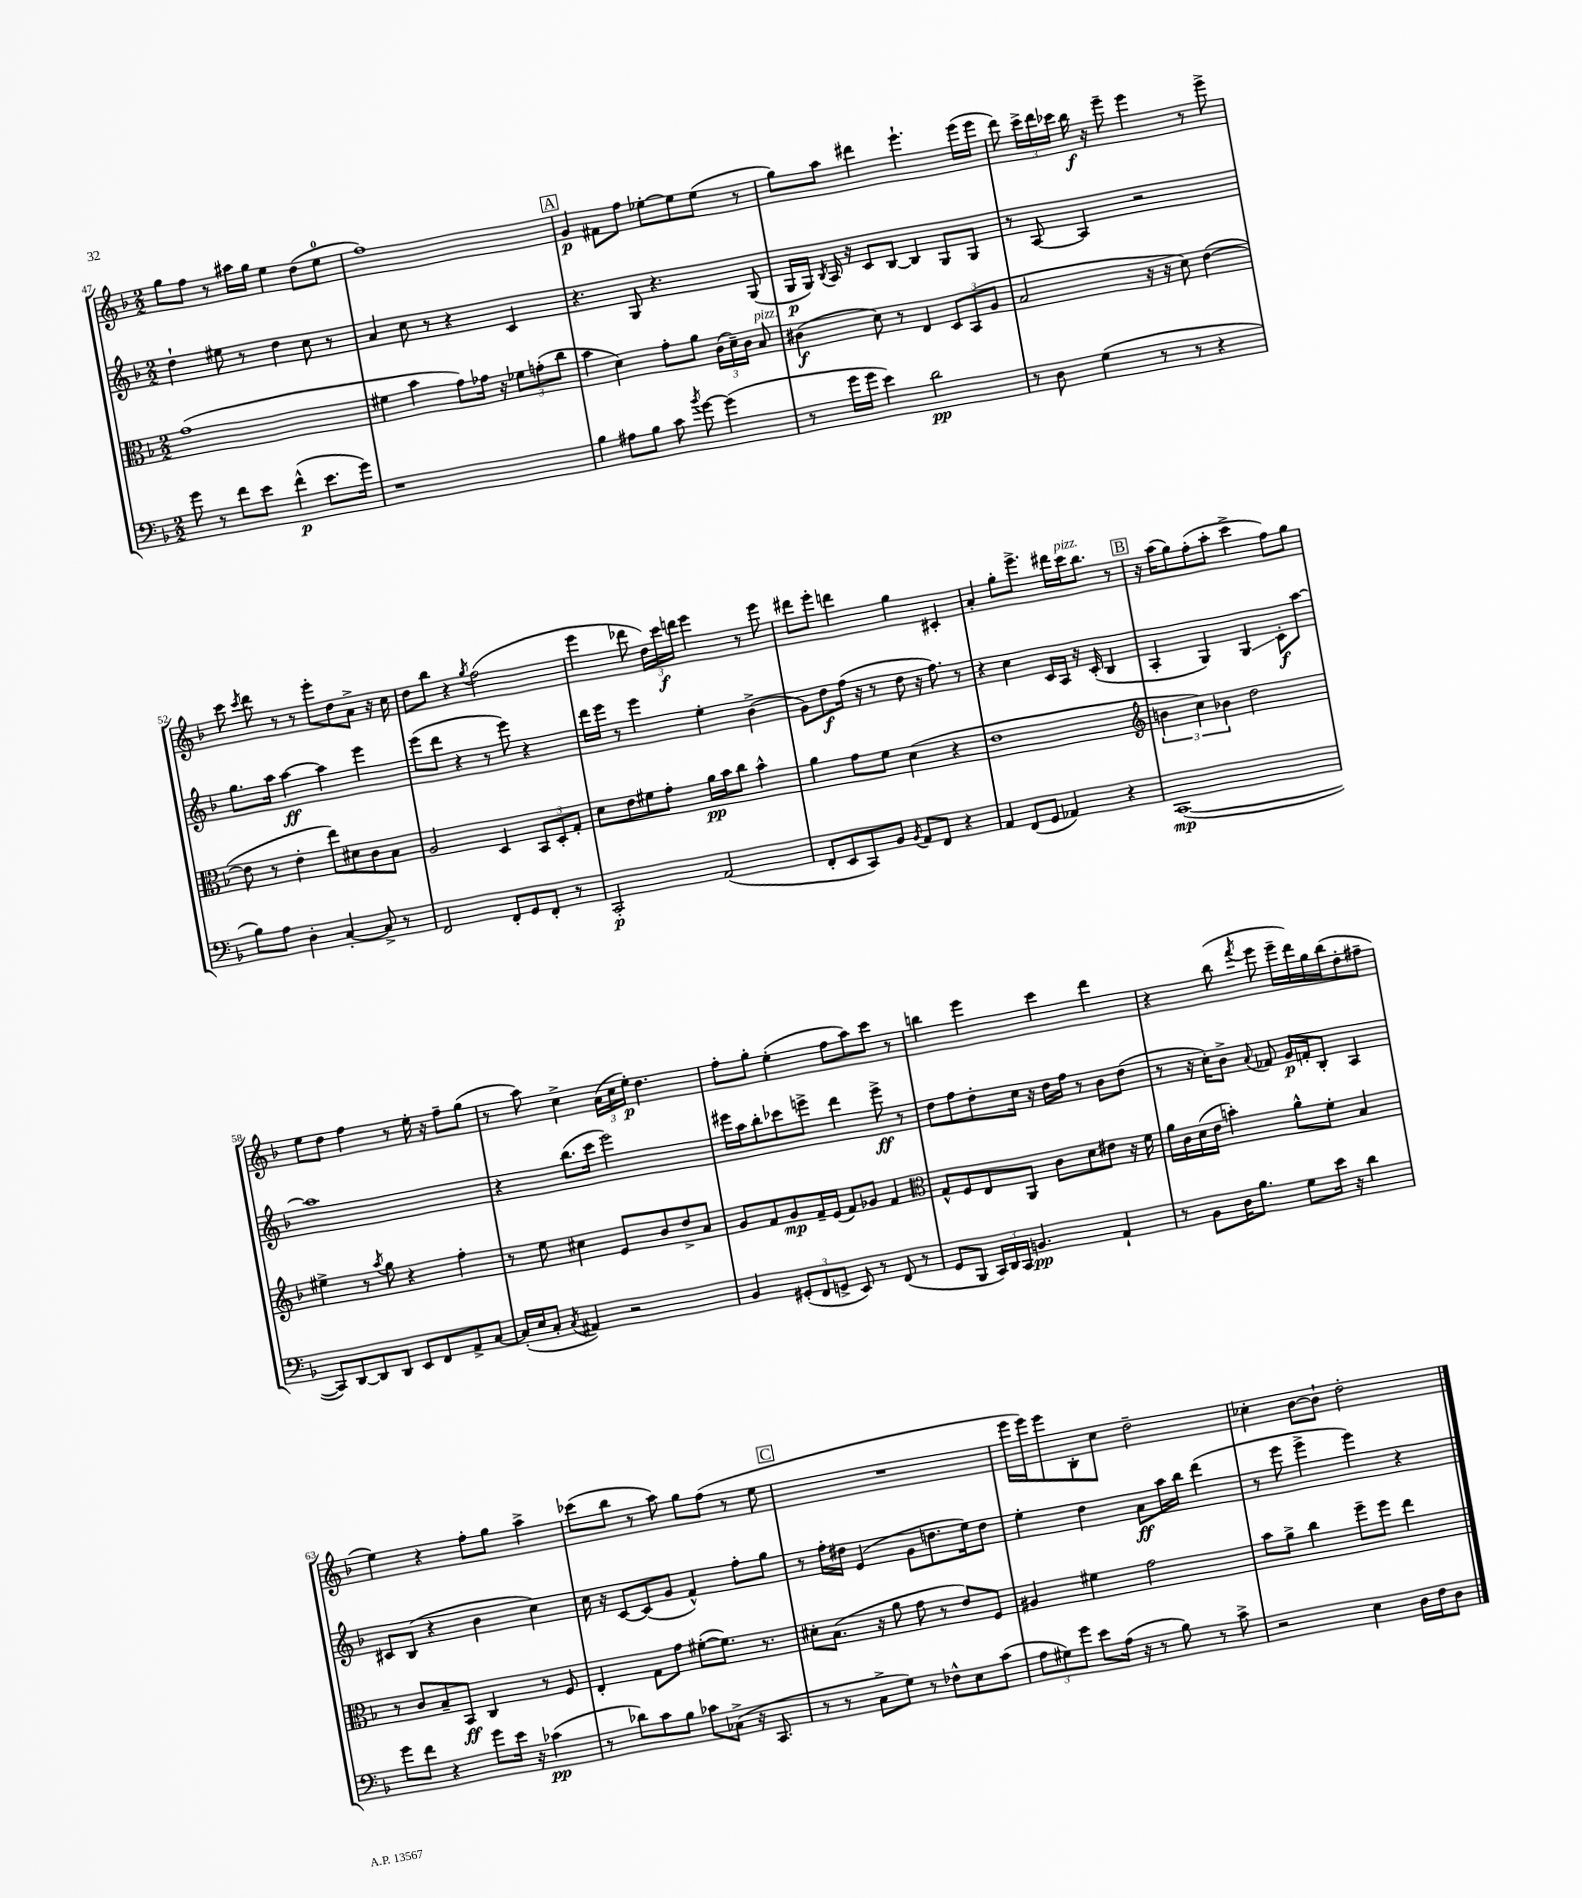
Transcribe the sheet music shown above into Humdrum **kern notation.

**kern	**kern	**kern	**kern
*staff4	*staff3	*staff2	*staff1
*clefF4	*clefC3	*clefG2	*clefG2
*k[b-]	*k[b-]	*k[b-]	*k[b-]
*M2/2	*M2/2	*M2/2	*M2/2
8g	(1g	4dd`	8gg
8r	.	.	8ff
8f	.	8ee#	8r
8e	.	8r	16aa#
.	.	.	16gg
(4f^^	.	4dd	4ee
8.e	.	8cc	(8dd
.	.	8r	8ee
16g)	.	.	.
=	=	=	=
1r	4f#	4a	1ff)
.	4b-	8cc	.
.	.	8r	.
.	8g)	4r	.
.	16g-	.	.
.	16r	.	.
.	12f-	4c	.
.	(12g'	.	.
.	12cc	.	.
=	=	=	=
4B-	4b-	4.r	4g
8A#	4d)	.	8f#
8B-	.	8G	8ff
8c	8g'	4.r	[8ee-'
8qb-	.	.	.
[8g	8a	.	8ee-]
(4g]	(24c	.	(8ee-
.	24d~)	.	.
.	24c	.	.
.	8B-	(8G	8r
=	=	=	=
8r	(4c#	16G	8gg)
.	.	16G)	.
.	.	8qB-	.
16g	.	16A	8aa
16g	.	16r	.
4e)	8d)	8c	4ddd#
.	8r	[8B-	.
2d	4E	4B-]	4.eee`
.	12D	8G	.
.	(12BB-	.	.
.	.	8G	(16eee
.	12A	.	.
.	.	.	16eee
=	=	=	=
8r	2B-	8r	8ddd)
8D	.	[8A	24ccc^
.	.	.	24ddd
.	.	.	24ccc-
(4G	.	4A]	16bb-
.	.	.	16r
.	.	.	8eee~
8r	16r	2r	4eee
.	16r	.	.
8r	8d)	.	.
4r	([4e	.	8r
.	.	.	8eee^
=	=	=	=
8B-)	8e]	8.gg	8ccc
.	.	.	8qccc
8A	8r	.	8ddd
.	.	16aa	.
4D'	4e'	[4aa	8r
.	.	.	8r
[4C'	8ee)	4aa]	8eee'
.	8d#	.	8dd
8C^]	8c	4eee	8a^
8r	8B-	.	16r
.	.	.	16cc
=	=	=	=
2FF	2A	(8eee	8dd
.	.	8ddd	8bb-
.	.	4r	4r
.	.	.	8qgg
8FF'	4D	8r	(2ff
8GG	.	8eee)	.
8FF'	12BB-	4r	.
.	12D'	.	.
8r	.	.	.
.	12G'	.	.
=	=	=	=
2CC'	8d	16ddd	4eee
.	.	16eee	.
.	8e	8r	.
.	8f#	4eee	8ddd-
.	8g'	.	24dd)
.	.	.	24ccc
.	.	.	24ddd
(2AA	16a	4ee'	4eee
.	16b-	.	.
.	8cc	.	.
.	4b-^^	(4b-^	8r
.	.	.	8eee
=	=	=	=
8FF'	4a	8g)	8ddd#
8EE	.	8dd	8eee'
8CC)	8g	(16ff	4ddd
.	.	16r	.
8BB-	8f	8r	.
8qBB-	.	.	.
8AA	(4d	8dd	4gg
8FF	.	16r	.
.	.	8.ff)	.
4r	4r	.	4c#'
.	.	8r	.
=	=	=	=
4AA	1e	4r	4a'
(8FF	.	4cc	8gg'
8GG	.	.	8.eee^
4AA-)	.	16c	.
.	.	16A	16ddd#
.	.	16r	16ccc
.	.	(16c'	8.bb-
4r	.	4B-	.
.	.	.	8r
=	=	=	=
*	*clefG2	*	*
([1CC	6b	4A'	16r
.	.	.	(16aa
.	.	.	8gg)
.	6cc)	.	.
.	.	4G)	(8ff'
.	6b-	.	.
.	.	.	8aa'
.	2dd	4G	4ccc^
.	.	8c'	8ff)
.	.	[8aa	8gg
=	=	=	=
8CC])	4ee#^	1aa]	8ee
[8DD	.	.	8dd
8DD]	8r	.	4ff
.	8qaa	.	.
8DD	8gg	.	.
8EE	4r	.	8r
8FF	.	.	16ee'
.	.	.	16r
8AA^	4ff'	.	8ff~
[8C	.	.	(8gg
=	=	=	=
(16C']	8r	4r	8r
16E	.	.	.
8C'	8ee	.	8aa)
8qC	.	.	.
4AA#)	4cc#	(8.bb-	4cc^
.	.	16ccc	.
2r	8e	2eee)	(24a
.	.	.	24cc
.	.	.	24ee')
.	8b-	.	4.dd
.	8dd^	.	.
.	8a	.	.
=	=	=	=
4BB-	8g	16eee#	8ff'
.	.	16aa	.
.	8f	8bb-'	8gg'
(12GG#'	8g	8ccc-	(4ee'
12FF	.	.	.
.	16f~	8eee^	.
12GG^	.	.	.
.	(16e	.	.
8EE)	8f)	4ddd	8ff
8r	8g-	.	8aa)
(8FF	4f	8eee^	8ccc
8r	.	8r	8r
=	=	=	=
*	*clefC3	*	*
8GG	8G^^	8dd	4bb
8BBB-	8F	8ff	.
24CC)	8E	8dd'	4eee
24DD	.	.	.
24CC	.	.	.
4.BB	8AA	16cc	.
.	.	16r	.
.	8c	16dd	4ccc
.	.	16ff	.
.	8d	8r	.
4AA`	8e#	8b-	4ddd
.	16r	(8dd	.
.	16f	.	.
=	=	=	=
8r	16a	8r	4r
.	16c	.	.
8BB-	(16d	16r	.
.	16e	16cc')	.
16D	4b')	8b-^	(8bb-
8.B-	.	.	.
.	.	8qqa	8qfff
.	.	8f-	8eee
8G	8a^^	16g	16eee~
.	.	16f'	16ddd)
16e	8f'	8B-'	16gg
16r	.	.	(16bb-
4d	4B-	4A	8dd'
.	.	.	8ff#~
=	=	=	=
8g	8r	8c#	4ee)
8f	8c	(8B-	.
4r	8B-~	4r	4r
.	8BB-	.	.
8g	4C	4b-	8ff'
16e	.	.	8gg
16r	.	.	.
(4c-	8r	4cc)	4aa^
.	8F	.	.
=	=	=	=
8r	4E'	16cc	(8ccc-
.	.	16r	.
8d-)	.	[8c	8bb-
8c	8G	(8c]	8r
8B-	8g	8g	8aa)
8c-	([8f#'	4f^^)	8gg
(8C-^	8.f#])	.	(8ff
16r	.	8ff'	8r
8.CC	8.r	.	.
.	.	8gg	8ee
=	=	=	=
8r	8d#'	8r	1r
8r	(8.B-	16ff'	.
.	.	16dd#	.
8C^	.	(4e	.
.	16r	.	.
8G)	8a	.	.
8r	8g	8g	.
8F-^^	8r	8.dd	.
8E	8e)	.	.
.	.	16ee)	.
(8c	8F	8dd	.
=	=	=	=
12A	4A#	4ee'	16eee
.	.	.	16eee)
12G#)	.	.	.
.	.	.	8eee
12g	.	.	.
8e	4f#	4dd	8B-'
(16A	.	.	8cc
16r	.	.	.
8r	2g	8a	2dd~
8B-)	.	16aa	.
.	.	16bb-	.
8r	.	(4ddd	.
8c^	.	.	.
=	=	=	=
2r	8b-	8r	4cc-'
.	8a^	8eee	.
.	4cc	4eee^	[8b-
.	.	.	8b-`]
4E	8ff~	4eee)	2dd'
.	8ff	.	.
16D	4ee	4r	.
16F	.	.	.
8D	.	.	.
==	==	==	==
*-	*-	*-	*-
